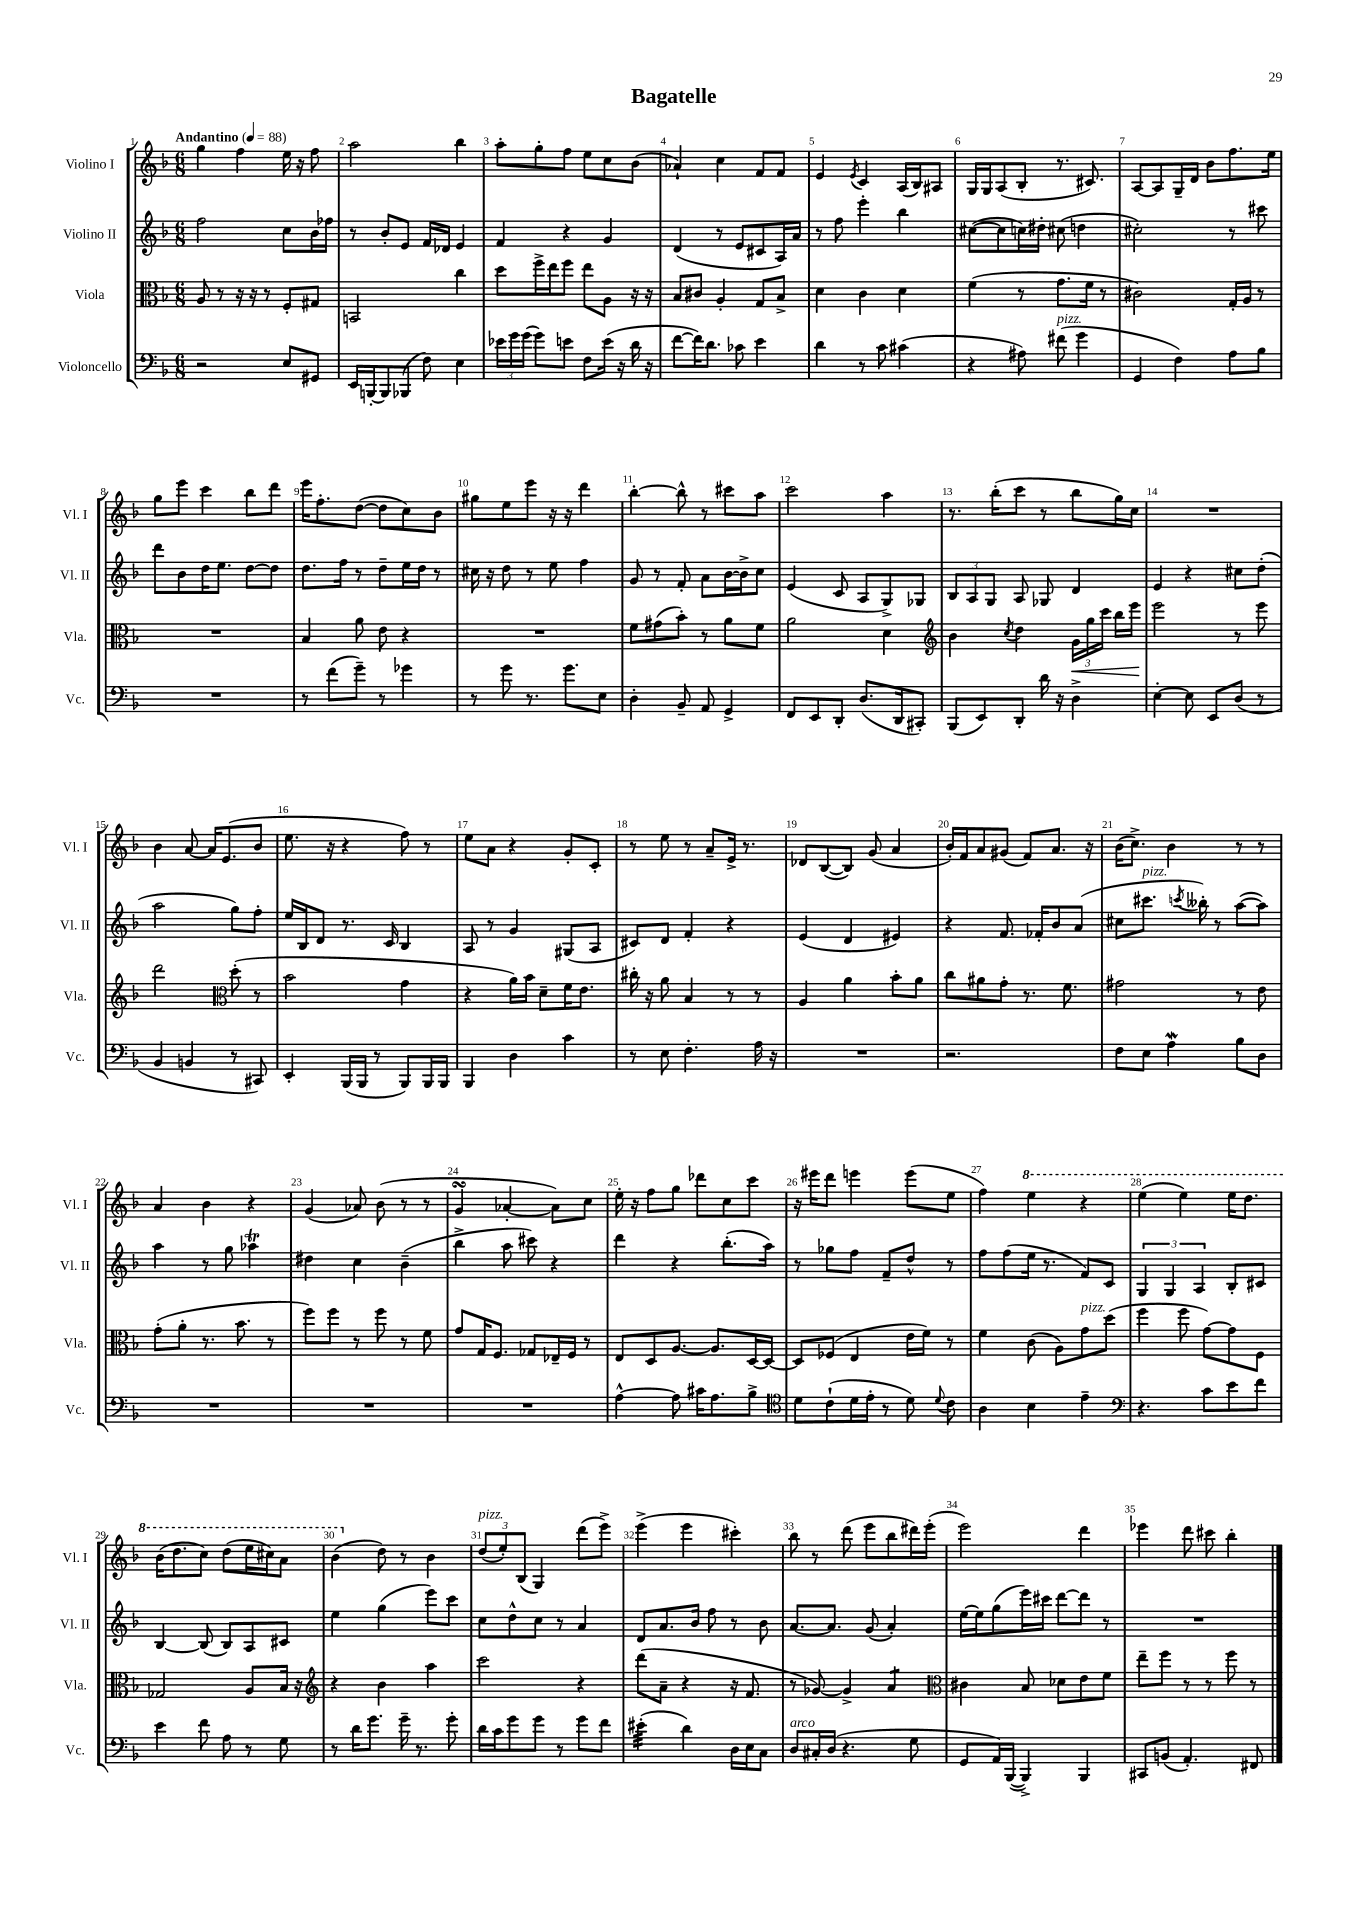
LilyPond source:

\header { title = "Bagatelle" }
<<
\new StaffGroup <<
\new Staff = "s0" \with { instrumentName = "Violino I" shortInstrumentName = "Vl. I" } {
    \clef treble \key f \major \numericTimeSignature \time 6/8 \tempo "Andantino" 4 = 88
    \autoBeamOff g''4 f''4 e''16 r16 f''8 |
    a''2 bes''4 |
    a''8[-. g''8-. f''8] e''8[ c''8 bes'8]( |
    aes'4-!) c''4 f'8[ f'8] |
    e'4 \acciaccatura { e'8 } c'4 a16[( bes16) ais8] |
    g16[ g16 a8( bes8]-. r8. cis'8.) |
    a8[~ a8 g16-- d'16] bes'8[ f''8. e''16] |
    g''8[ e'''8] c'''4 bes''8[ d'''8] |
    e'''16[ f''8.-. d''8]~( d''8[ c''8) bes'8] |
    gis''8[ e''8 e'''8] r16 r16 d'''4 |
    bes''4~-. bes''8-^ r8 cis'''8[ a''8] |
    c'''2 a''4 |
    r8. bes''16[-.( c'''8] r8 bes''8[ g''16) c''16] |
    R2. |
    bes'4 a'8~ a'16[ e'8.( bes'8] |
    e''8. r16 r4 f''8) r8 |
    e''8[ a'8] r4 g'8[-. c'8]-. |
    r8 e''8 r8 a'8[-- e'16]-> r8. |
    des'8[ bes8~( bes8]) g'8( a'4 |
    bes'16[-.) f'16 a'8 gis'8]( f'8[) a'8.] r16 |
    bes'16[( c''8.]->) bes'4 r8 r8 |
    a'4 bes'4 r4 |
    g'4( aes'8) bes'8( r8 r8 |
    g'4\turn aes'4~-. aes'8[) c''8] |
    e''16-. r16 f''8[ g''8] des'''8[ c''8 c'''8] |
    r16 eis'''16[ d'''8] e'''4 e'''8[( e''8] |
    f''4) \ottava #1 e'''4 r4 |
    e'''4( e'''4) e'''16[ d'''8.] |
    bes''16[( d'''8. c'''8]) d'''8[( e'''16 cis'''16) a''8] |
    bes''4( \ottava #0 d''8) r8 bes'4 |
    \tuplet 3/2 { d''8[^\markup { \italic "pizz." }( e''8-.) bes8]( } g4) d'''8[( e'''8]->) |
    e'''4->( e'''4 cis'''4-.) |
    bes''8 r8 d'''8( e'''8[ bes''8 dis'''16) e'''16]-.( |
    e'''2) d'''4 |
    ees'''4 d'''8 cis'''8 bes''4-. \bar "|." |
}
\new Staff = "s1" \with { instrumentName = "Violino II" shortInstrumentName = "Vl. II" } {
    \clef treble \key f \major \numericTimeSignature \time 6/8
    \autoBeamOff f''2 c''8[ bes'16 fes''16] |
    r8 bes'8[-. e'8] f'16[ des'16] e'4 |
    f'4 r4 g'4 |
    d'4( r8 e'8[ cis'8 a16) a'16] |
    r8 f''8 e'''4-. bes''4 |
    cis''8[~( cis''8 c''16) dis''16]-. cis''8( d''4 |
    cis''2-.) r8 cis'''8 |
    d'''8[ bes'8 d''16 e''8.] d''8[~ d''8] |
    d''8.[ f''16] r8 d''8[-- e''16 d''16] r8 |
    cis''16 r16 d''8 r8 e''8 f''4 |
    g'8 r8 f'8-. a'8[ bes'16~ bes'16-> c''8] |
    e'4( c'8 a8[ g8->) ges8] |
    \tuplet 3/2 { bes8[ a8 g8] } a8 ges8 d'4 |
    e'4 r4 cis''8[ d''8]-.( |
    a''2 g''8[) f''8]-. |
    e''16[ bes16 d'8] r8. c'16 bes4 |
    a8 r8 g'4 gis8[( a8] |
    cis'8[) d'8] f'4-. r4 |
    e'4( d'4 eis'4) |
    r4 f'8. fes'16[-. bes'8 a'8]( |
    cis''8[ cis'''8.]^\markup { \italic "pizz." } \acciaccatura { c'''8 } beses''16-.) r8 a''8[~( a''8]) |
    a''4 r8 g''8 aes''4\trill |
    dis''4 c''4 bes'4--( |
    bes''4-> a''8 cis'''8) r4 |
    d'''4 r4 bes''8.[-.( a''16]) |
    r8 ges''8[ f''8] f'8[-- d''8]-^ r8 |
    f''8[ f''8( e''16] r8. f'8[) c'8] |
    \tuplet 3/2 { g4 g4 a4 } bes8[-. cis'8] |
    bes4~ bes8( bes8[) a8 cis'8] |
    e''4 g''4( e'''8[) c'''8] |
    c''8[ d''8-^ c''8] r8 a'4 |
    d'8[ a'8. bes'16] f''8 r8 bes'8 |
    a'8.[~ a'8.] g'8( a'4-.) |
    e''16[~ e''16 g''8( e'''16) cis'''16] d'''8[~ d'''8] r8 |
    R2. \bar "|." |
}
\new Staff = "s2" \with { instrumentName = "Viola" shortInstrumentName = "Vla." } {
    \clef alto \key f \major \numericTimeSignature \time 6/8
    \autoBeamOff a8 r8 r16 r16 r8 f8[-. gis8] |
    b,2 c''4 |
    d''8[ f''16-> e''16 f''8] e''8[ a8] r16 r16 |
    bes8[ cis'8] a4-. g8[ bes8]-> |
    d'4 c'4 d'4 |
    f'4( r8 g'8.[ f'16] r8 |
    cis'2) g16[-. a16] r8 |
    R2. |
    bes4 a'8 e'8 r4 |
    R2. |
    f'8[ gis'8( bes'8]-.) r8 a'8[ f'8] |
    a'2 d'4 |
    \clef treble bes'4 \acciaccatura { c''8 } d''4 \tuplet 3/2 { g'16[\< g''16 c'''16] } bes''16[ e'''16]\! |
    e'''2 r8 e'''8 |
    d'''2 \clef alto d''8-.( r8 |
    bes'2 g'4 |
    r4 a'16[) bes'16] d'8[-- f'16 e'8.] |
    cis''16-. r16 a'8 bes4 r8 r8 |
    a4 a'4 bes'8[-. a'8] |
    c''8[ ais'8 g'8]-. r8. f'8. |
    gis'2 r8 e'8 |
    g'8[-.( a'8]-. r8. bes'8. r8 |
    f''8[) f''8] r8 f''8 r8 f'8 |
    g'8[ g16 f8.] ges8[ ees16-- f16] r8 |
    e8[ d8 a8.]~ a8.[ d16~ d16]~ |
    d8[ fes8]( e4 e'16[ f'16]) r8 |
    f'4 c'8( a8[) g'8^\markup { \italic "pizz." } d''8]( |
    f''4 f''8 g'8[~) g'8 f8] |
    ges2 a8[ bes16] r16 |
    \clef treble r4 bes'4 a''4 |
    c'''2 r4 |
    d'''8[( a'8]-- r4 r16 f'8. |
    r8 ges'8~) ges'4-> a'4:8 |
    \clef alto cis'4 bes8 des'8[ e'8 f'8] |
    e''8[-- f''8] r8 r8 f''8 r8 \bar "|." |
}
\new Staff = "s3" \with { instrumentName = "Violoncello" shortInstrumentName = "Vc." } {
    \clef bass \key f \major \numericTimeSignature \time 6/8
    \autoBeamOff r2 e8[ gis,8] |
    e,16[ b,,16~-. b,,8 bes,,8]( f8) e4 |
    \tuplet 3/2 { ees'16[ g'16 g'16]( } g'8[) e'8] f8[ e'16]( r16 d'16 r16 |
    f'8[~ f'16) d'8.] ces'8 e'4 |
    d'4 r8 c'8 cis'4( |
    r4 ais8) fis'8^\markup { \italic "pizz." }( g'4 |
    g,4 f4) a8[ bes8] |
    R2. |
    r8 f'8[( g'8]--) r8 ges'4 |
    r8 g'8 r8. g'8.[ e8] |
    d4-. bes,8-- a,8 g,4-> |
    f,8[ e,8 d,8]-. d8.[( d,16 cis,8]-.) |
    bes,,8[( e,8) d,8]-. d'16 r16 d4-> |
    e4~-. e8 e,8[ d8]( r8 |
    bes,4 b,4 r8 cis,8) |
    e,4-. bes,,16[( bes,,16] r8 bes,,8[) bes,,16 bes,,16] |
    bes,,4 d4 c'4 |
    r8 e8 f4.-. a16 r16 |
    R2. |
    r2. |
    f8[ e8] a4\mordent bes8[ d8] |
    R2. |
    R2. |
    R2. |
    a4~-^ a8 cis'16[ a8. bes8]-> |
    \clef tenor d'8[ c'8-!( d'16 e'16]-. r8 d'8) \appoggiatura { d'8 } c'8 |
    a4 bes4 e'4-- |
    \clef bass r4. c'8[ e'8 f'8] |
    e'4 f'8 a8 r8 g8 |
    r8 d'16[ g'8.] g'16-- r8. g'8-. |
    d'16[ c'16 g'8 g'8] r8 g'8[ f'8] |
    eis'4:32-.( d'4) d16[ e16 c8] |
    d8[^\markup { \italic "arco" } cis16-. d16]( r4. g8 |
    g,8[ a,16) bes,,16]~( bes,,4->) bes,,4 |
    cis,8[ b,8]( a,4.-.) fis,8 \bar "|." |
}
>>
>>
\layout { \context { \Score \override BarNumber.break-visibility = ##(#f #t #t) barNumberVisibility = #all-bar-numbers-visible } }
